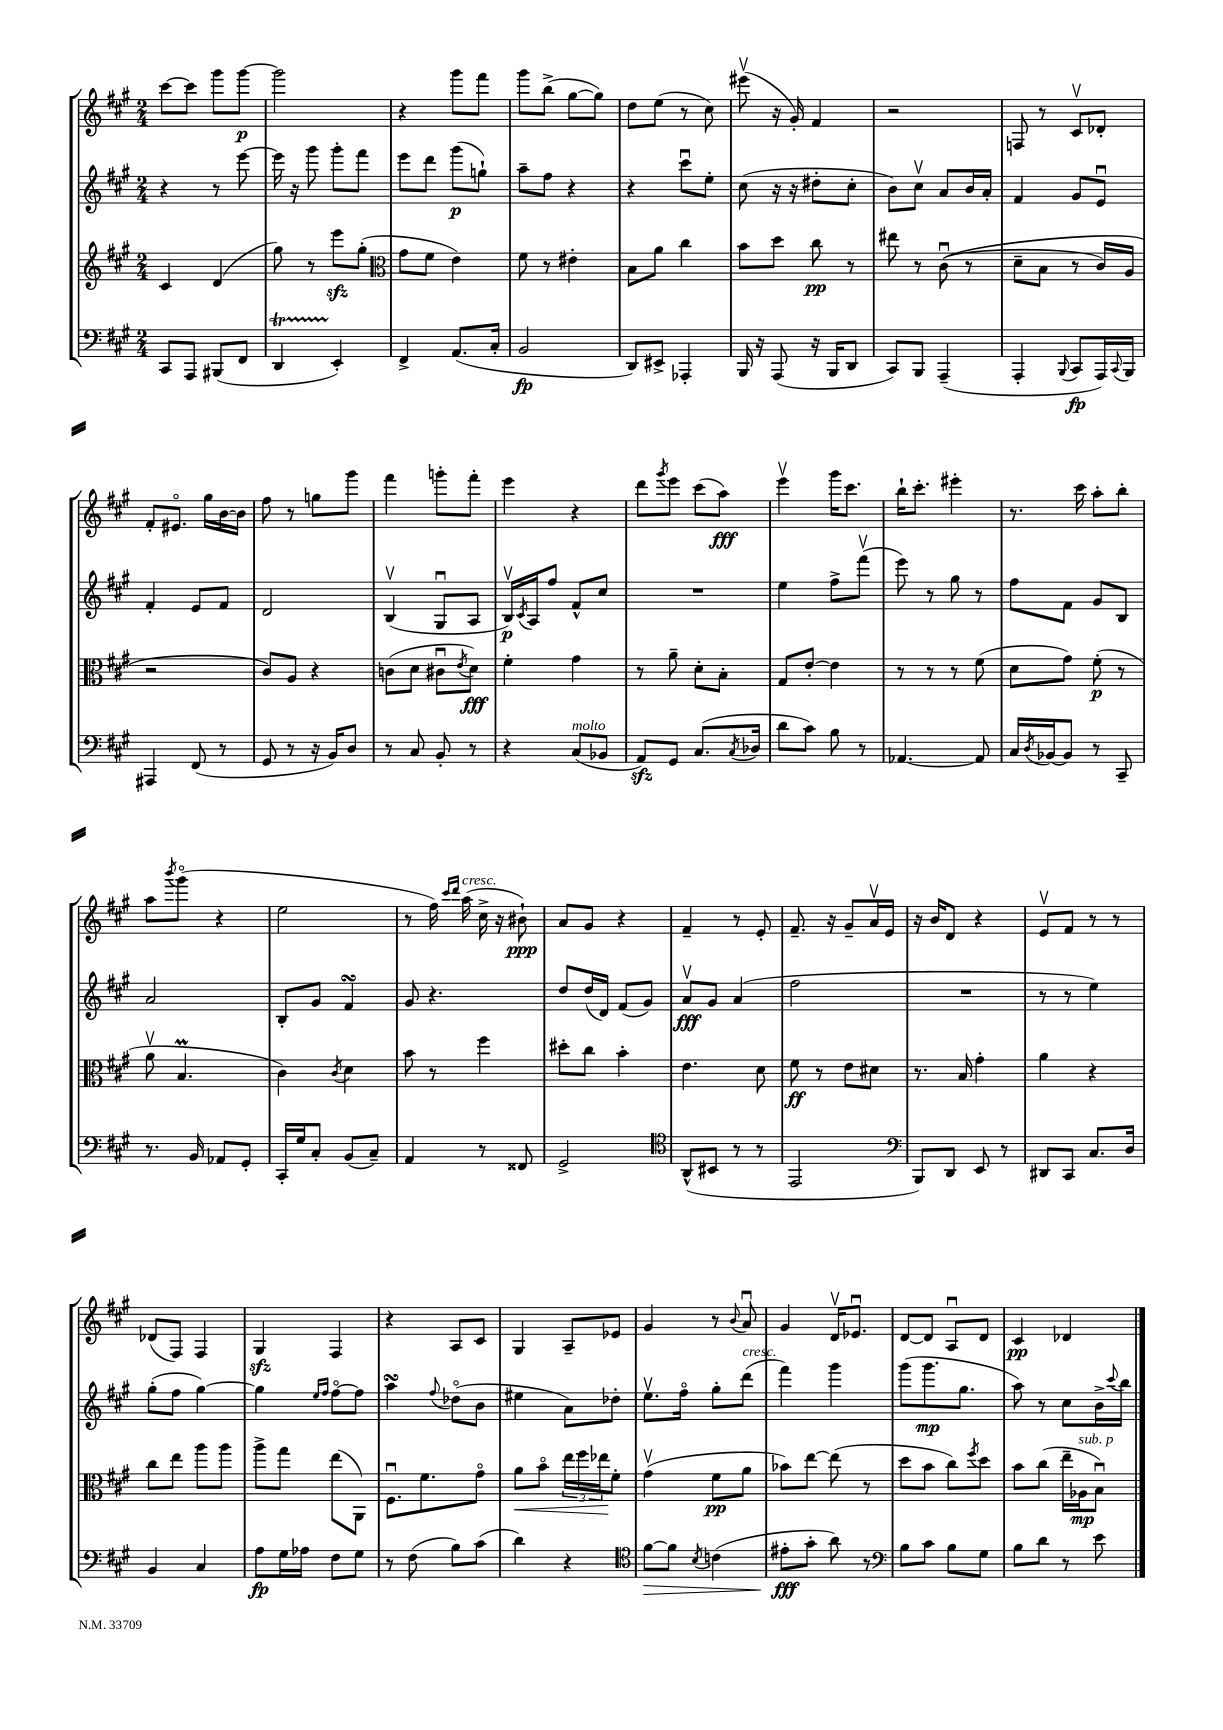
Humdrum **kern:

**kern	**dynam	**kern	**dynam	**kern	**dynam	**kern	**dynam
*part4	*part4	*part3	*part3	*part2	*part2	*part1	*part1
*staff4	*staff4	*staff3	*staff3	*staff2	*staff2	*staff1	*staff1
*clefF4	*	*clefG2	*	*clefG2	*	*clefG2	*
*k[f#c#g#]	*	*k[f#c#g#]	*	*k[f#c#g#]	*	*k[f#c#g#]	*
*M2/4	*	*M2/4	*	*M2/4	*	*M2/4	*
=24	=24	=24	=24	=24	=24	=24	=24
8CC#/L	.	4c#/	.	4r	.	[8ccc#\L	.
8AAA/J	.	.	.	.	.	8ccc#\J]	.
(8BBB#X/L	.	(4d/	.	8r	.	8ggg#\L	.
8FF#/J	.	.	.	[8eee\	.	[8ggg#\J	p
=25	=25	=25	=25	=25	=25	=25	=25
4DDT/	.	8gg#\)	.	16eee\]	.	2ggg#\]	.
.	.	.	.	16r	.	.	.
.	.	8r	.	8ggg#\	.	.	.
4EE'/)	.	8eeezz\L	.	8ggg#'\L	.	.	.
.	.	(8gg#'\J	.	8fff#\J	.	.	.
=26	=26	=26	=26	=26	=26	=26	=26
*	*	*clefC3	*	*	*	*	*
4FF#^/	.	8g#\L	.	8eee\L	.	4r	.
.	.	8f#\J	.	8ddd\J	.	.	.
(8.AA/L	.	4e\)	.	(8ggg#\L	p	8ggg#\L	.
.	.	.	.	8ggn`\J)	.	8fff#\J	.
16C#'/Jk	.	.	.	.	.	.	.
=27	=27	=27	=27	=27	=27	=27	=27
2BB/	fp	8f#\	.	8aa~\L	.	8ggg#\L	.
.	.	8r	.	8ff#\J	.	(8bb^\J	.
.	.	4e#X'\	.	4r	.	[8gg#\L	.
.	.	.	.	.	.	8gg#\J])	.
=28	=28	=28	=28	=28	=28	=28	=28
8DD/L)	.	8B\L	.	4r	.	8dd\L	.
8EE#X^/J	.	8a\J	.	.	.	(8ee\J	.
4AAA-X'/	.	4cc#\	.	8ccc#u\L	.	8r	.
.	.	.	.	8ee'\J	.	8cc#\)	.
=29	=29	=29	=29	=29	=29	=29	=29
16BBB/	.	8b\L	.	(8cc#\	.	(8eee#Xv\	.
16r	.	.	.	.	.	.	.
(8AAA/	.	8dd\J	.	16r	.	16r	.
.	.	.	.	16r	.	16g#'/)	.
16r	.	8cc#\	pp	8dd#X'\L	.	4f#/	.
16BBB/KL	.	.	.	.	.	.	.
8DD/J	.	8r	.	8cc#'\J	.	.	.
=30	=30	=30	=30	=30	=30	=30	=30
8CC#/L)	.	8ee#X\	.	8b\L)	.	2r	.
8BBB/J	.	8r	.	8cc#v\J	.	.	.
(4AAA~/	.	((8c#u\	.	8a/L	.	.	.
.	.	8r	.	16b/L	.	.	.
.	.	.	.	16a'/JJ	.	.	.
=31	=31	=31	=31	=31	=31	=31	=31
4AAA'/	.	8d~\L	.	4f#/	.	8Fn/	.
.	.	8B\J	.	.	.	8r	.
8qqBBB/	.	.	.	.	.	.	.
8CC#/L	fp	8r	.	8g#/L	.	8c#v/L	.
16AAA/L)	.	16c#/LL)	.	8eu/J	.	8d-X'/J	.
8qqCC#/	.	.	.	.	.	.	.
16BBB/JJ	.	16A/JJ	.	.	.	.	.
!!LO:LB:g=z
=32	=32	=32	=32	=32	=32	=32	=32
4AAA#X/	.	2r	.	4f#'/	.	8f#'/L	.
.	.	.	.	.	.	8.e#X/J	.
(8FF#/	.	.	.	8e/L	.	.	.
.	.	.	.	.	.	16gg#\LL	.
8r	.	.	.	8f#/J	.	[16b\	.
.	.	.	.	.	.	16b\JJ]	.
=33	=33	=33	=33	=33	=33	=33	=33
8GG#/	.	8c#/L)	.	2d/	.	8ff#\	.
8r	.	8A/J	.	.	.	8r	.
16r	.	4r	.	.	.	8ggn\L	.
16BB/KL)	.	.	.	.	.	.	.
8D/J	.	.	.	.	.	8ggg#\J	.
=34	=34	=34	=34	=34	=34	=34	=34
8r	.	(8cn\L	.	(4Bv/	.	4fff#\	.
8C#/	.	8d\J	.	.	.	.	.
8BB'/	.	8c#Xu\L	.	8G#u/L	.	8gggn'\L	.
.	.	8qe/	.	.	.	.	.
8r	.	8d\J)	fff	8A/J	.	8fff#'\J	.
=35	=35	=35	=35	=35	=35	=35	=35
4r	.	4f#'\	.	16Bv/LL)	p	4eee\	.
.	.	.	.	8qc#/	.	.	.
.	.	.	.	16A/J	.	.	.
.	.	.	.	8ff#/J	.	.	.
!LO:TX:a:i:t=molto	!	!	!	!	!	!	!
(8C#/L	.	4g#\	.	8f#^^/L	.	4r	.
8BB-X/J	.	.	.	8cc#/J	.	.	.
=36	=36	=36	=36	=36	=36	=36	=36
8AAzz/L)	.	8r	.	2r	.	8ddd\L	.
.	.	.	.	.	.	8qggg#/	.
8GG#/J	.	8a~\	.	.	.	8eee\J	.
(8.C#/L	.	8d'\L	.	.	.	(8ccc#\L	.
.	.	8B'\J	.	.	.	8aa\J)	fff
8qC#/	.	.	.	.	.	.	.
16D-X/Jk	.	.	.	.	.	.	.
=37	=37	=37	=37	=37	=37	=37	=37
8d\L	.	8G#/L	.	4ee\	.	4eeev\	.
8c#\J)	.	[8e'/J	.	.	.	.	.
8B\	.	4e\]	.	8ff#^\L	.	16ggg#\KL	.
.	.	.	.	.	.	8.ccc#\J	.
8r	.	.	.	(8fff#v\J	.	.	.
=38	=38	=38	=38	=38	=38	=38	=38
[4.AA-X/	.	8r	.	8eee\)	.	16bb`\KL	.
.	.	.	.	.	.	8.ccc#'\J	.
.	.	8r	.	8r	.	.	.
.	.	8r	.	8gg#\	.	4eee#X'\	.
8AA-/]	.	(8f#\	.	8r	.	.	.
=39	=39	=39	=39	=39	=39	=39	=39
16C#/LL	.	8d\L	.	8ff#\L	.	8.r	.
8qD/	.	.	.	.	.	.	.
[16BB-X/J	.	.	.	.	.	.	.
8BB-/J]	.	8g#\J)	.	8f#\J	.	.	.
.	.	.	.	.	.	16ccc#\	.
8r	.	(8f#'\	p	8g#/L	.	8aa'\L	.
8CC#~/	.	8r	.	8B/J	.	8bb'\J	.
!!LO:LB:g=z
=40	=40	=40	=40	=40	=40	=40	=40
8.r	.	8av\	.	2a/	.	8aa\L	.
.	.	.	.	.	.	8qbbb/	.
.	.	4.BM/	.	.	.	(8ggg#\J	.
16BB/	.	.	.	.	.	.	.
8AA-X/L	.	.	.	.	.	4r	.
8GG#'/J	.	.	.	.	.	.	.
=41	=41	=41	=41	=41	=41	=41	=41
16CC#'/LL	.	4c#\)	.	8B'/L	.	2ee\	.
16G#/J	.	.	.	.	.	.	.
8C#'/J	.	.	.	8g#/J	.	.	.
.	.	8qc#/	.	.	.	.	.
(8BB/L	.	4d\	.	4f#sSSS/	.	.	.
8C#~/J)	.	.	.	.	.	.	.
=42	=42	=42	=42	=42	=42	=42	=42
4AA/	.	8b\	.	8g#/	.	8r	.
.	.	8r	.	4.r	.	16ff#\)	.
.	.	.	.	.	.	16qqccc#/LL	.
.	.	.	.	.	.	16qqddd/JJ	.
!	!	!	!	!	!	!LO:TX:a:i:t=cresc.	!
.	.	.	.	.	.	(16aa\	.
8r	.	4ff#\	.	.	.	16cc#^\	.
.	.	.	.	.	.	16r	.
8FF##X/	.	.	.	.	.	8b#X`\)	ppp
=43	=43	=43	=43	=43	=43	=43	=43
2GG#^/	.	8dd#X'\L	.	8dd/L	.	8a/L	.
.	.	8cc#\J	.	(16dd/L	.	8g#/J	.
.	.	.	.	16d/JJ)	.	.	.
.	.	4b'\	.	(8f#/L	.	4r	.
.	.	.	.	8g#/J)	.	.	.
=44	=44	=44	=44	=44	=44	=44	=44
*clefC4	*	*	*	*	*	*	*
(8AA^^/L	.	4.e\	.	8av/L	fff	4f#~/	.
8BB#X/J	.	.	.	8g#/J	.	.	.
8r	.	.	.	(4a/	.	8r	.
8r	.	8d\	.	.	.	8e'/	.
=45	=45	=45	=45	=45	=45	=45	=45
2EE/	.	8f#\	ff	2ff#\	.	8.f#~/	.
.	.	8r	.	.	.	.	.
.	.	.	.	.	.	16r	.
.	.	8e\L	.	.	.	8g#~/L	.
.	.	8d#X\J	.	.	.	16av/L	.
.	.	.	.	.	.	16e/JJ	.
=46	=46	=46	=46	=46	=46	=46	=46
*clefF4	*	*	*	*	*	*	*
8BBB/L)	.	8.r	.	2r	.	16r	.
.	.	.	.	.	.	16b/KL	.
8DD/J	.	.	.	.	.	8d/J	.
.	.	16B/	.	.	.	.	.
8EE/	.	4g#'\	.	.	.	4r	.
8r	.	.	.	.	.	.	.
=47	=47	=47	=47	=47	=47	=47	=47
8DD#X/L	.	4a\	.	8r	.	8ev/L	.
8CC#/J	.	.	.	8r	.	8f#/J	.
8.C#/L	.	4r	.	4ee\)	.	8r	.
.	.	.	.	.	.	8r	.
16D/Jk	.	.	.	.	.	.	.
!!LO:LB:g=z
=48	=48	=48	=48	=48	=48	=48	=48
4BB/	.	8cc#\L	.	(8gg#'\L	.	(8d-X/L	.
.	.	8ee\J	.	8ff#\J	.	8F#/J)	.
4C#/	.	8aa\L	.	[4gg#\)	.	4F#/	.
.	.	8aa\J	.	.	.	.	.
=49	=49	=49	=49	=49	=49	=49	=49
8A\L	fp	8aa^\L	.	4gg#\]	.	4G#zz/	.
16G#\L	.	8gg#\J	.	.	.	.	.
16A-X\JJ	.	.	.	.	.	.	.
.	.	.	.	16qqee/LL	.	.	.
.	.	.	.	16qqff#/JJ	.	.	.
8F#\L	.	(8ee\L	.	[8ff#\L	.	4F#/	.
8G#\J	.	8AA\J)	.	8ff#\J]	.	.	.
=50	=50	=50	=50	=50	=50	=50	=50
8r	.	8.F#u\L	.	4aasSSs\	.	4r	.
(8F#\	.	.	.	.	.	.	.
.	.	8.f#\	.	.	.	.	.
.	.	.	.	8qqff#/	.	.	.
8B\L)	.	.	.	(8dd-X\L	.	8A/L	.
(8c#\J	.	8g#\J	.	8b\J	.	8c#/J	.
=51	=51	=51	=51	=51	=51	=51	=51
!	!	!	!LO:HP:b	!	!	!	!
4d\)	.	8a\L	<	4ee#X\	.	4G#/	.
.	.	8b\J	.	.	.	.	.
4r	.	24ee\LL	.	8a\L)	.	8A~/L	.
.	.	24ff#\	.	.	.	.	.
.	.	24ee-X\J	.	.	.	.	.
.	.	8f#'\J	[	8dd-X'\J	.	8e-X/J	.
=52	=52	=52	=52	=52	=52	=52	=52
*clefC4	*	*	*	*	*	*	*
!	!LO:HP:b	!	!	!	!	!	!
[8f#\L	>	(4g#v\	.	8.eev\L	.	4g#/	.
8f#\J]	.	.	.	.	.	.	.
.	.	.	.	16ff#\Jk	.	.	.
8qB/	.	.	.	.	.	.	.
(4cn\	.	8f#\L	pp	8gg#'\L	.	8r	.
.	.	.	.	.	.	8qqb/	.
!	!	!	!	!LO:TX:a:i:t=cresc.	!	!	!
.	.	8a\J	.	(8ddd\J	.	8au/	.
=53	=53	=53	=53	=53	=53	=53	=53
8e#X'\L	fff	8b-X\L)	.	4fff#\)	.	4g#/	.
8g#'\J	]	[8ee\J	.	.	.	.	.
8a\)	.	(8ee\]	.	4ggg#\	.	16dv/KL	.
.	.	.	.	.	.	8.e-Xu/J	.
8r	.	8r	.	.	.	.	.
=54	=54	=54	=54	=54	=54	=54	=54
*clefF4	*	*	*	*	*	*	*
8B\L	.	8dd\L	.	(8ggg#\L	.	[8d/L	.
8c#\J	.	8b\J	.	8.ggg#\	mp	8d/J]	.
8B\L	.	8cc#\L)	.	.	.	8Au/L	.
.	.	.	.	8.gg#\J	.	.	.
.	.	8qff#/	.	.	.	.	.
8G#\J	.	8dd\J	.	.	.	8d/J	.
=55	=55	=55	=55	=55	=55	=55	=55
8B\L	.	8b\L	.	8aa\)	.	4c#/	pp
8d\J	.	(8cc#\J	.	8r	.	.	.
8r	.	16ee~\LL	.	8cc#\L	.	4d-X/	.
!	!	!LO:TX:a:i:t=sub. p	!	!	!	!	!
.	.	16A-X\J	mp	.	.	.	.
8e\	.	8Bu\J)	.	16b^\L	.	.	.
.	.	.	.	8qqccc#/	.	.	.
.	.	.	.	16bb\JJ	.	.	.
==	==	==	==	==	==	==	==
*-	*-	*-	*-	*-	*-	*-	*-
